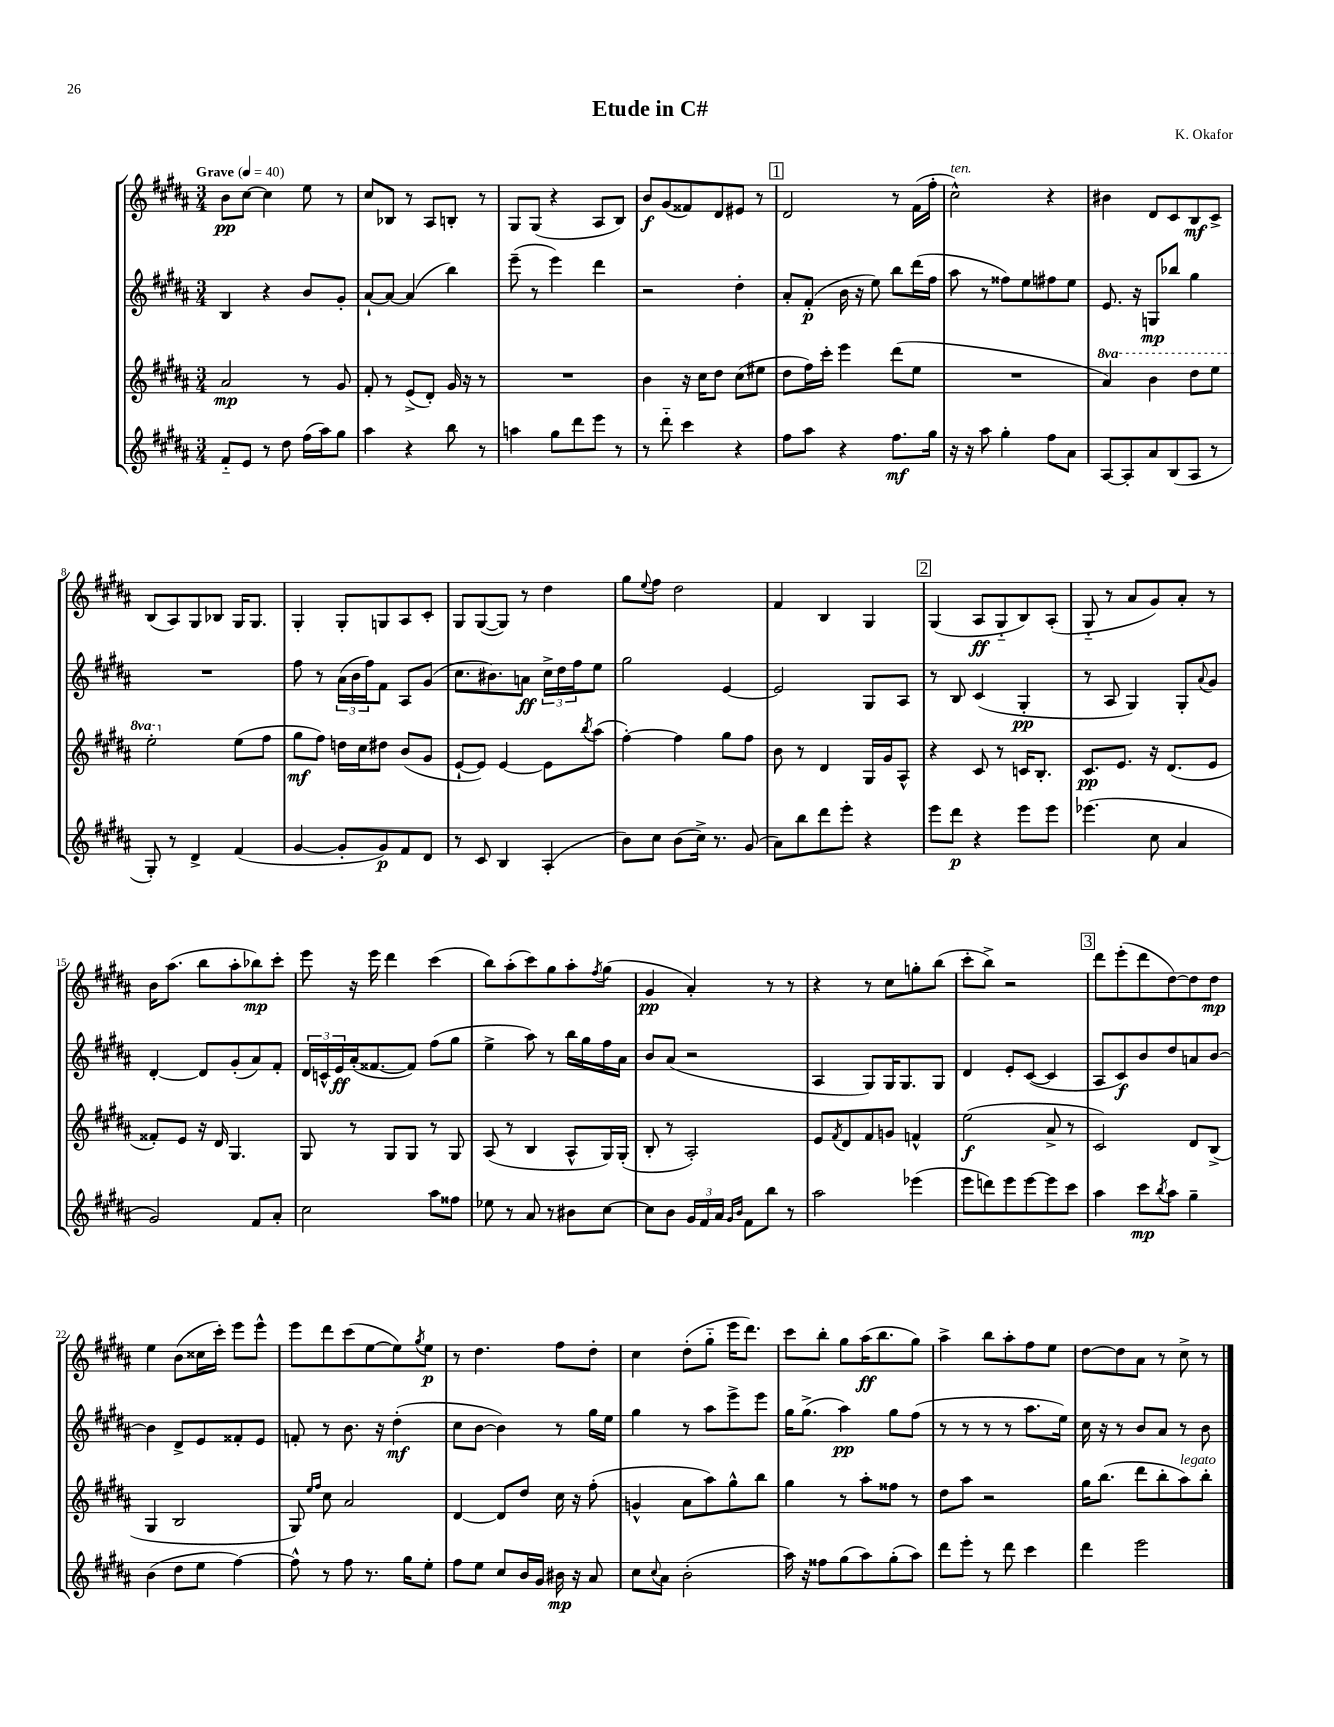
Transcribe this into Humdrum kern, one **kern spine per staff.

**kern	**dynam	**kern	**dynam	**kern	**dynam	**kern	**dynam
*part4	*part4	*part3	*part3	*part2	*part2	*part1	*part1
*staff4	*staff4	*staff3	*staff3	*staff2	*staff2	*staff1	*staff1
*clefG2	*	*clefG2	*	*clefG2	*	*clefG2	*
*k[f#c#g#d#a#]	*	*k[f#c#g#d#a#]	*	*k[f#c#g#d#a#]	*	*k[f#c#g#d#a#]	*
*M3/4	*	*M3/4	*	*M3/4	*	*M3/4	*
*MM40	*	*MM40	*	*MM40	*	*MM40	*
=1	=1	=1	=1	=1	=1	=1	=1
!	!	!	!	!	!	!LO:TX:a:B:t=Grave	!
8f#/L	.	2a#/	mp	4B/	.	8b\L	pp
8e/J	.	.	.	.	.	[8cc#\J	.
8r	.	.	.	4r	.	4cc#\]	.
8dd#\	.	.	.	.	.	.	.
(16ff#\LL	.	8r	.	8b/L	.	8ee\	.
16aa#\J)	.	.	.	.	.	.	.
8gg#\J	.	8g#/	.	8g#'/J	.	8r	.
=2	=2	=2	=2	=2	=2	=2	=2
4aa#\	.	8f#'/	.	[8a#`/L	.	8cc#/L	.
.	.	8r	.	8a#/J_	.	8B-X/J	.
4r	.	(8e^/L	.	(4a#/]	.	8r	.
.	.	8d#'/J)	.	.	.	8A#/L	.
8bb\	.	16g#/	.	4bb\)	.	8Bn'/J	.
.	.	16r	.	.	.	.	.
8r	.	8r	.	.	.	8r	.
=3	=3	=3	=3	=3	=3	=3	=3
4aan\	.	2.r	.	(8eee~\	.	8G#/L	.
.	.	.	.	8r	.	(8G#/J	.
8gg#\L	.	.	.	4eee\)	.	4r	.
8ddd#\	.	.	.	.	.	.	.
8eee\J	.	.	.	4ddd#\	.	8A#/L	.
8r	.	.	.	.	.	8B/J)	.
=4	=4	=4	=4	=4	=4	=4	=4
8r	.	4b\	.	2r	.	8b/L	f
8ddd#\	.	.	.	.	.	(8g#/	.
4ccc#\	.	16r	.	.	.	8f##X/)	.
.	.	16cc#\KL	.	.	.	.	.
.	.	8dd#\J	.	.	.	8d#/	.
4r	.	(8cc#\L	.	4dd#'\	.	8e#X/J	.
.	.	8ee#X\J	.	.	.	8r	.
!!LO:REH:place=s1:t=1
=5	=5	=5	=5	=5	=5	=5	=5
8ff#\L	.	8dd#\L	.	8a#'/L	.	2d#/	.
8aa#\J	.	16ff#\L)	.	(8f#'/J	p	.	.
.	.	16ccc#'\JJ	.	.	.	.	.
4r	.	4eee\	.	16b\	.	.	.
.	.	.	.	16r	.	.	.
.	.	.	.	8ee\)	.	.	.
8.ff#\L	mf	(8ddd#\L	.	8bb\L	.	8r	.
.	.	8ee\J	.	(16ddd#\L	.	(16f#\LL	.
16gg#\Jk	.	.	.	16ff#\JJ	.	16ff#'\JJ	.
=6	=6	=6	=6	=6	=6	=6	=6
!	!	!	!	!	!	!LO:TX:a:i:t=ten.	!
16r	.	2.r	.	8aa#\	.	2cc#^^\)	.
16r	.	.	.	.	.	.	.
8aa#\	.	.	.	8r	.	.	.
4gg#'\	.	.	.	8ff##X\L)	.	.	.
.	.	.	.	8ee\	.	.	.
8ff#\L	.	.	.	8ff#X\	.	4r	.
8a#\J	.	.	.	8ee\J	.	.	.
=7	=7	=7	=7	=7	=7	=7	=7
*	*	*8va	*	*	*	*	*
[8A#/L	.	4aa#/)	.	8.e/	.	4b#X\	.
8A#'/]	.	.	.	.	.	.	.
.	.	.	.	16r	.	.	.
8a#/	.	4bb\	.	8Gn/L	mp	8d#/L	.
(8B/	.	.	.	8bb-X/J	.	8c#/	.
8A#/J	.	8ddd#\L	.	4gg#\	.	8B/	mf
8r	.	8eee\J	.	.	.	8c#^/J	.
!!LO:LB:g=z
=8	=8	=8	=8	=8	=8	=8	=8
8G#'/)	.	2eee'\	.	2.r	.	(8B/L	.
8r	.	.	.	.	.	8A#/)	.
4d#^/	.	.	.	.	.	8G#/	.
.	.	.	.	.	.	8B-X/J	.
*	*	*X8va	*	*	*	*	*
(4f#/	.	(8ee\L	.	.	.	16G#/KL	.
.	.	.	.	.	.	8.G#/J	.
.	.	8ff#\J	.	.	.	.	.
=9	=9	=9	=9	=9	=9	=9	=9
[4g#/	.	8gg#\L	mf	8ff#\	.	4G#'/	.
.	.	8ff#\J)	.	8r	.	.	.
8g#'/L]	.	16ddn\LL	.	(24a#\LL	.	8G#'/L	.
.	.	.	.	24b\	.	.	.
.	.	16cc#\J	.	.	.	.	.
.	.	.	.	24ff#\J)	.	.	.
8g#/)	p	8dd#X\J	.	8f#\J	.	8Gn/	.
8f#/	.	(8b/L	.	8A#/L	.	8A#/	.
8d#/J	.	8g#/J	.	(8g#/J	.	8c#'/J	.
=10	=10	=10	=10	=10	=10	=10	=10
8r	.	[8e`/L	.	8.cc#\L	.	8G#/L	.
8c#/	.	8e/J])	.	.	.	([8G#/	.
.	.	.	.	8.b#X\)	.	.	.
4B/	.	[4e/	.	.	.	8G#/J])	.
.	.	.	.	8an\J	ff	8r	.
(4A#'/	.	8e\L]	.	24cc#^\LL	.	4dd#\	.
.	.	.	.	24dd#\	.	.	.
.	.	.	.	24ff#\J	.	.	.
.	.	8qbb/	.	.	.	.	.
.	.	(8aa#\J	.	8ee\J	.	.	.
=11	=11	=11	=11	=11	=11	=11	=11
8b\L)	.	[4ff#'\)	.	2gg#\	.	8gg#\L	.
.	.	.	.	.	.	8qqee/	.
8cc#\J	.	.	.	.	.	8ff#\J	.
(8b\L	.	4ff#\]	.	.	.	2dd#\	.
16cc#^\Jk)	.	.	.	.	.	.	.
8.r	.	.	.	.	.	.	.
.	.	8gg#\L	.	[4e/	.	.	.
(8g#/	.	8ff#\J	.	.	.	.	.
=12	=12	=12	=12	=12	=12	=12	=12
8a#\L)	.	8b\	.	2e/]	.	4f#/	.
8bb\	.	8r	.	.	.	.	.
8ddd#\	.	4d#/	.	.	.	4B/	.
8eee'\J	.	.	.	.	.	.	.
4r	.	16G#/LL	.	8G#/L	.	4G#/	.
.	.	16g#/J	.	.	.	.	.
.	.	8A#^^/J	.	8A#/J	.	.	.
!!LO:REH:place=s1:t=2
=13	=13	=13	=13	=13	=13	=13	=13
8eee\L	.	4r	.	8r	.	(4G#/	.
8ddd#\J	p	.	.	8B/	.	.	.
4r	.	8c#/	.	(4c#/	.	8A#/L	ff
.	.	8r	.	.	.	8G#/	.
8eee\L	.	16cn/KL	.	4G#'/	pp	8B/)	.
.	.	8.B'/J	.	.	.	.	.
8eee\J	.	.	.	.	.	(8A#'/J	.
=14	=14	=14	=14	=14	=14	=14	=14
(4.eee-X\	.	8.c#/L	pp	8r	.	8G#/	.
.	.	.	.	8A#/	.	8r	.
.	.	8.e/J	.	.	.	.	.
.	.	.	.	4G#/)	.	8a#/L	.
8cc#\	.	16r	.	.	.	8g#/)	.
.	.	(8.d#/L	.	.	.	.	.
4a#/	.	.	.	8G#'/L	.	8a#'/J	.
.	.	.	.	8qqa#/	.	.	.
.	.	8e/J	.	8g#/J	.	8r	.
!!LO:LB:g=z
=15	=15	=15	=15	=15	=15	=15	=15
2g#/)	.	8f##X'/L)	.	[4d#'/	.	16b\KL	.
.	.	.	.	.	.	(8.aa#\J	.
.	.	8e/J	.	.	.	.	.
.	.	16r	.	8d#/L]	.	8bb\L	.
.	.	16d#/	.	.	.	.	.
.	.	4.G#/	.	(8g#'/	.	8aa#'\	.
8f#/L	.	.	.	8a#/)	.	8bb-X\)	mp
8a#'/J	.	.	.	8f#'/J	.	8ccc#'\J	.
=16	=16	=16	=16	=16	=16	=16	=16
2cc#\	.	8G#/	.	24d#/LL	.	8eee\	.
.	.	.	.	24cn^^/	.	.	.
.	.	.	.	24e/	ff	.	.
.	.	8r	.	(16a#'/J	.	16r	.
.	.	.	.	[8.f##X/	.	16eee\	.
.	.	8G#/L	.	.	.	4ddd#\	.
.	.	8G#/J	.	8f##/J])	.	.	.
8aa#\L	.	8r	.	(8ff#\L	.	(4ccc#\	.
8ff##X\J	.	8G#/	.	8gg#\J	.	.	.
=17	=17	=17	=17	=17	=17	=17	=17
8ee-X\	.	(8A#/	.	4ee^\	.	8bb\L)	.
8r	.	8r	.	.	.	(8aa#'\	.
8a#/	.	4B/	.	8aa#\)	.	8ccc#\)	.
8r	.	.	.	8r	.	8gg#\	.
8b#X\L	.	8A#^^/L	.	16bb\LL	.	8aa#'\	.
.	.	.	.	16gg#\	.	.	.
.	.	.	.	.	.	8qff#/	.
[8cc#\J	.	16G#/L)	.	16ff#\	.	(8gg#\J	.
.	.	(16G#'/JJ	.	16a#\JJ	.	.	.
=18	=18	=18	=18	=18	=18	=18	=18
8cc#\L]	.	8B'/	.	8b/L	.	4g#/	pp
8b\J	.	8r	.	(8a#/J	.	.	.
24g#/LL	.	2A#'/)	.	2r	.	4a#'/)	.
24f#/	.	.	.	.	.	.	.
24a#/JJ	.	.	.	.	.	.	.
16qqg#/LL	.	.	.	.	.	.	.
16qqb/JJ	.	.	.	.	.	.	.
8f#\L	.	.	.	.	.	.	.
8bb\J	.	.	.	.	.	8r	.
8r	.	.	.	.	.	8r	.
=19	=19	=19	=19	=19	=19	=19	=19
2aa#\	.	8e/L	.	4A#/	.	4r	.
.	.	8qf#/	.	.	.	.	.
.	.	8d#/	.	.	.	.	.
.	.	8f#/	.	8G#/L)	.	8r	.
.	.	8gn/J	.	16G#/K	.	8cc#\L	.
.	.	.	.	8.G#/	.	.	.
(4eee-X\	.	4fn^^/	.	.	.	8ggn'\	.
.	.	.	.	8G#/J	.	(8bb\J	.
=20	=20	=20	=20	=20	=20	=20	=20
8eee\L	.	(2ee\	f	4d#/	.	8ccc#'\L	.
8dddn\)	.	.	.	.	.	8bb^\J)	.
8eee\	.	.	.	8e'/L	.	2r	.
[8eee\	.	.	.	([8c#/J	.	.	.
8eee\]	.	8a#^/	.	4c#/]	.	.	.
8ccc#\J	.	8r	.	.	.	.	.
!!LO:REH:place=s1:t=3
=21	=21	=21	=21	=21	=21	=21	=21
4aa#\	.	2c#/)	.	8A#/L	.	8ddd#\L	.
.	.	.	.	8c#/)	f	(8eee'\	.
8ccc#\L	mp	.	.	8b/	.	8ddd#\	.
8qbb/	.	.	.	.	.	.	.
8aa#\J	.	.	.	8dd#/	.	[8dd#\)	.
4gg#~\	.	8d#/L	.	8an/	.	8dd#\]	.
.	.	(8B^/J	.	[8b/J	.	8dd#\J	mp
!!LO:LB:g=z
=22	=22	=22	=22	=22	=22	=22	=22
(4b\	.	4G#/	.	4b\]	.	4ee\	.
8dd#\L	.	2B/	.	8d#^/L	.	(8b\L	.
8ee\J	.	.	.	8e/	.	16cc##X\L	.
.	.	.	.	.	.	16ccc#'\JJ)	.
[4ff#\)	.	.	.	8f##X'/	.	8eee\L	.
.	.	.	.	8e/J	.	8eee^^\J	.
=23	=23	=23	=23	=23	=23	=23	=23
8ff#^^\]	.	8G#/)	.	8fn'/	.	8eee\L	.
.	.	16qqee/LL	.	.	.	.	.
.	.	16qqff#/JJ	.	.	.	.	.
8r	.	8cc#\	.	8r	.	8ddd#\	.
8ff#\	.	2a#/	.	8.b\	.	(8ccc#\	.
8.r	.	.	.	.	.	[8ee\	.
.	.	.	.	16r	.	.	.
.	.	.	.	(4dd#'\	mf	8ee\])	.
16gg#\KL	.	.	.	.	.	.	.
.	.	.	.	.	.	8qgg#/	.
8ee'\J	.	.	.	.	.	8ee\J	p
=24	=24	=24	=24	=24	=24	=24	=24
8ff#\L	.	[4d#/	.	8cc#\L	.	8r	.
8ee\J	.	.	.	[8b\J	.	4.dd#\	.
8cc#/L	.	8d#/L]	.	4b\])	.	.	.
16b/L	.	8dd#/J	.	.	.	.	.
16g#/JJ	.	.	.	.	.	.	.
16b#X\	mp	16cc#\	.	8r	.	8ff#\L	.
16r	.	16r	.	.	.	.	.
8a#/	.	(8ff#'\	.	16gg#\LL	.	8dd#'\J	.
.	.	.	.	16ee\JJ	.	.	.
=25	=25	=25	=25	=25	=25	=25	=25
8cc#\L	.	4gn^^/	.	4gg#\	.	4cc#\	.
8qqcc#/	.	.	.	.	.	.	.
8a#\J	.	.	.	.	.	.	.
(2b'\	.	8a#\L	.	8r	.	(8dd#'\L	.
.	.	8aa#\)	.	8aa#\L	.	8gg#\J	.
.	.	8gg#^^\	.	8eee^\	.	16eee\KL	.
.	.	.	.	.	.	8.ddd#\J)	.
.	.	8bb\J	.	8eee\J	.	.	.
=26	=26	=26	=26	=26	=26	=26	=26
16aa#\)	.	4gg#\	.	16gg#\KL	.	8ccc#\L	.
16r	.	.	.	(8.gg#^\J	.	.	.
8ff##X\L	.	.	.	.	.	8bb'\J	.
(8gg#\	.	8r	.	4aa#\)	pp	8gg#\L	.
8aa#\)	.	8aa#'\L	.	.	.	(16aa#\K	ff
.	.	.	.	.	.	8.bb\	.
(8gg#'\	.	8ff##X\J	.	8gg#\L	.	.	.
8aa#\J)	.	8r	.	(8ff#\J	.	8gg#\J)	.
=27	=27	=27	=27	=27	=27	=27	=27
8ddd#\L	.	8dd#\L	.	8r	.	4aa#^\	.
8eee'\J	.	8aa#\J	.	8r	.	.	.
8r	.	2r	.	8r	.	8bb\L	.
8ddd#\	.	.	.	8r	.	8aa#'\	.
4ccc#\	.	.	.	8.aa#\L	.	8ff#\	.
.	.	.	.	.	.	8ee\J	.
.	.	.	.	16ee\Jk)	.	.	.
=28	=28	=28	=28	=28	=28	=28	=28
4ddd#\	.	16gg#\KL	.	16cc#\	.	[8dd#\L	.
.	.	(8.bb\J	.	16r	.	.	.
.	.	.	.	8r	.	8dd#\]	.
2eee\	.	8ddd#\L	.	8b/L	.	8a#\J	.
.	.	8bb'\	.	8a#/J	.	8r	.
!	!	!LO:TX:a:i:t=legato	!	!	!	!	!
.	.	8aa#\)	.	8r	.	8cc#^\	.
.	.	8bb'\J	.	8b\	.	8r	.
==	==	==	==	==	==	==	==
*-	*-	*-	*-	*-	*-	*-	*-
